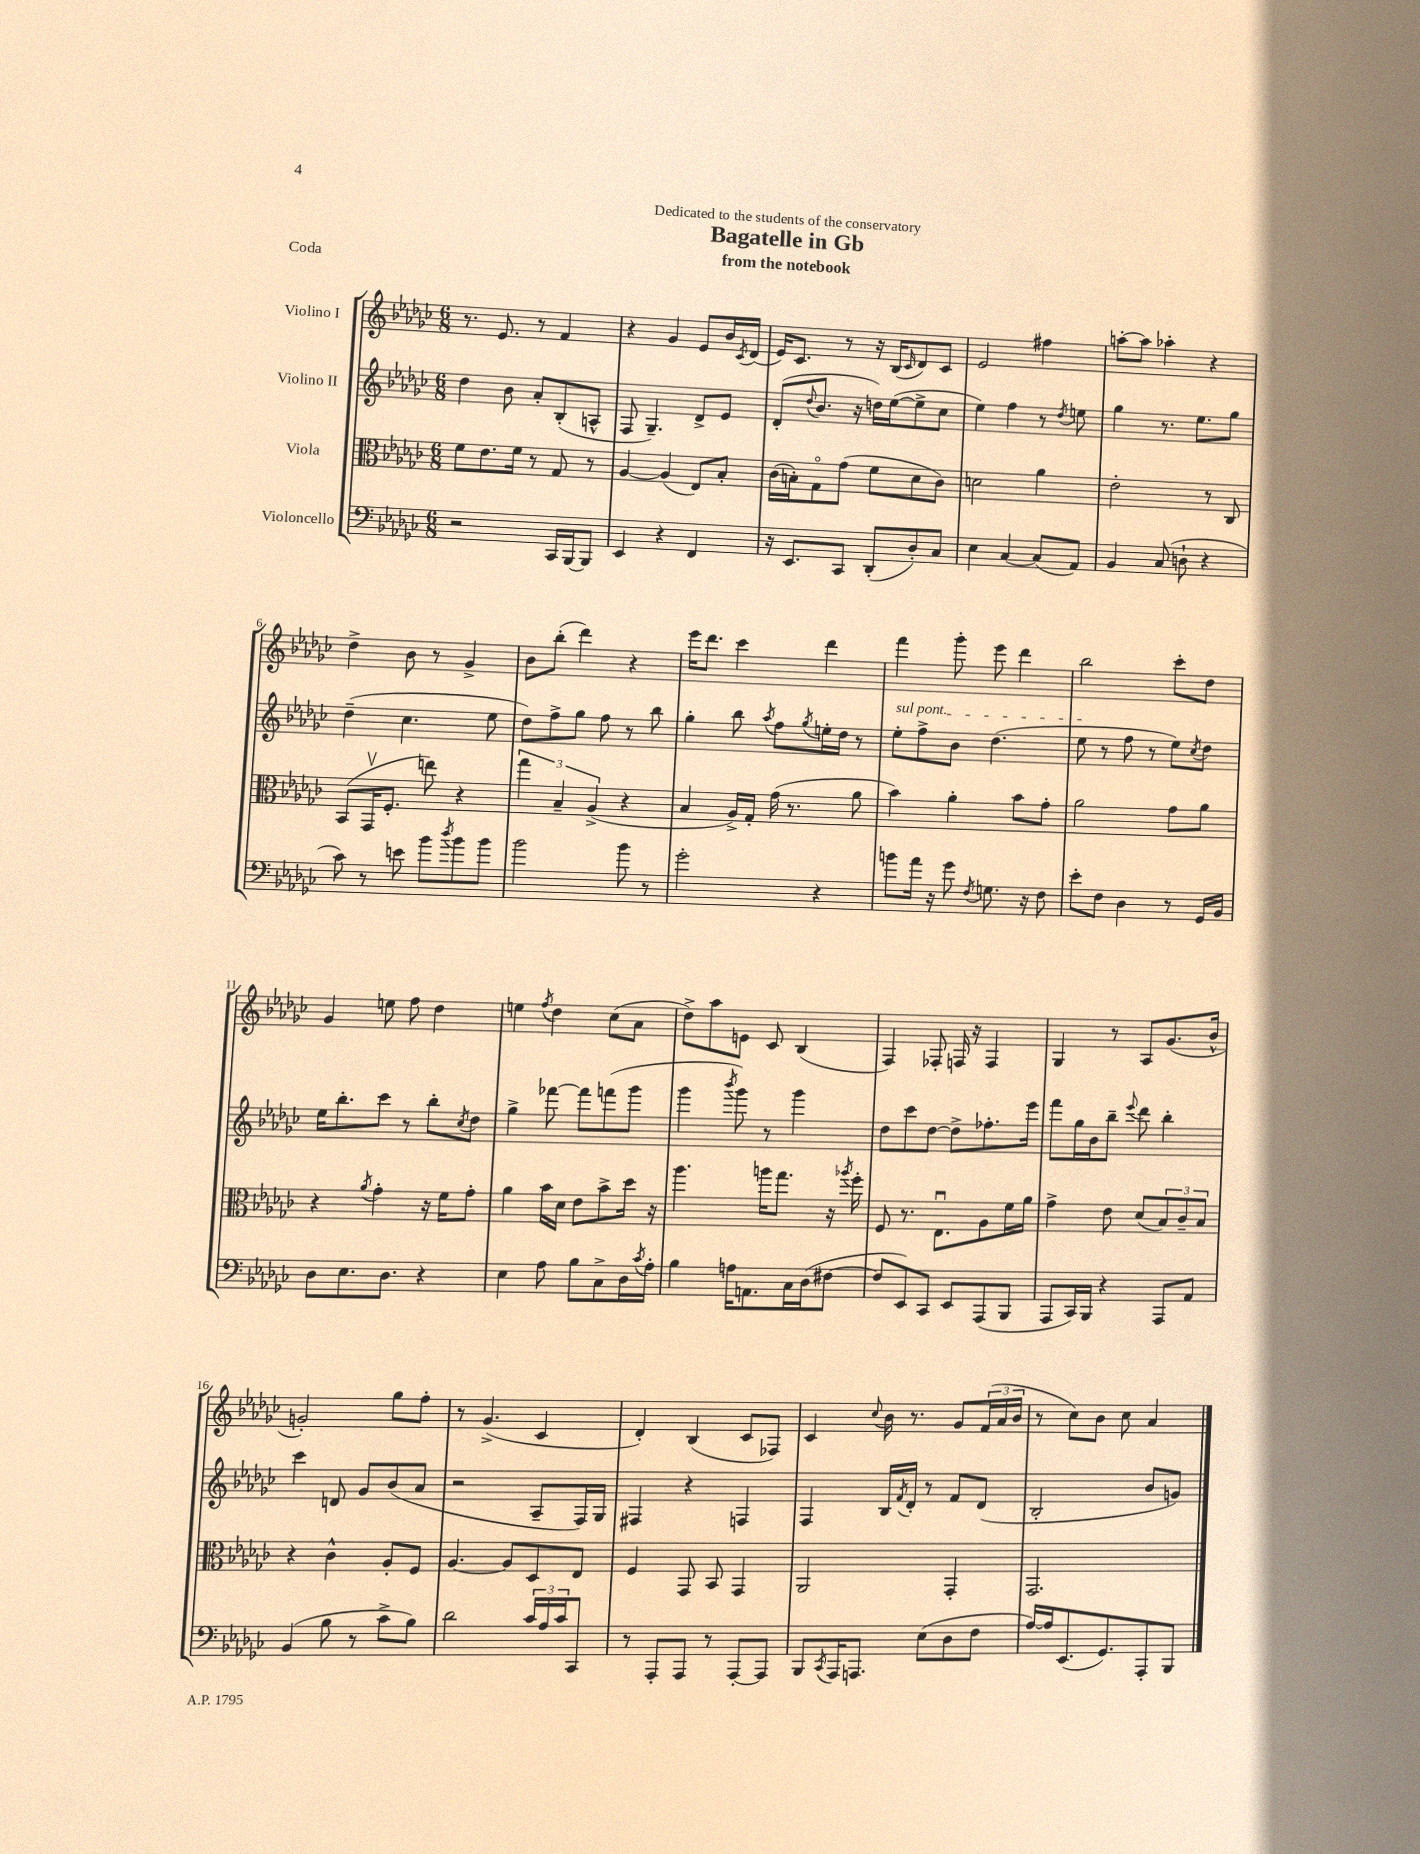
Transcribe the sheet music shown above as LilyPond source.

\header { title = "Bagatelle in Gb" subtitle = "from the notebook" dedication = "Dedicated to the students of the conservatory" piece = "Coda" }
<<
\new StaffGroup <<
\new Staff = "s0" \with { instrumentName = "Violino I" } {
    \clef treble \key ges \major \numericTimeSignature \time 6/8
    r8. ees'8. r8 f'4 |
    r4 ges'4 ees'8 bes'16 \acciaccatura { ces'8 } des'16( |
    ees'16) ces'8. r8 r16 bes16( \grace { ces'16 } des'8) ces'8 |
    ees'2 fis''4 |
    a''8~-. a''8 aes''4-. r4 |
    des''4-> bes'8 r8 ges'4-> |
    bes'8 bes''8-.( des'''4) r4 |
    ees'''16 des'''8. ces'''4 des'''4 |
    f'''4 ges'''8-. ees'''8 des'''4 |
    bes''2 ces'''8-. des''8 |
    ges'4 e''8 f''8 des''4 |
    e''4 \acciaccatura { f''8 } des''4 ces''8( aes'8 |
    des''8->) aes''8 e'8 ces'8 bes4( |
    f4) fes8-. f16 r16 f4 |
    ges4 r8 aes8 ges'8.( bes'16-^ |
    g'2-.) ges''8 f''8-. |
    r8 ges'4.->( ces'4 |
    des'4-.) bes4( ces'8 fes8) |
    ces'4 \appoggiatura { ces''8 } bes'16 r8. ges'8 \tuplet 3/2 { f'16( aes'16 bes'16 } |
    r8 ces''8) bes'8 ces''8 aes'4 \bar "|." |
}
\new Staff = "s1" \with { instrumentName = "Violino II" } {
    \clef treble \key ges \major \numericTimeSignature \time 6/8
    des''4 bes'8 aes'8-. bes8-.( a8-^ |
    f8 ges4.--) des'8-> ees'8 |
    des'8-.( \appoggiatura { des''8 } bes'8. r16 d''16) ees''16~( ees''8-> ces''8 |
    ees''4) f''4 r8 \acciaccatura { des''8 } e''8 |
    ges''4 r8. ees''8. ges''8 |
    des''4--( ces''4. ees''8 |
    des''8) f''8-> ges''8 f''8 r8 bes''8 |
    ges''4-. bes''8 \acciaccatura { aes''8 } f''8 \acciaccatura { ges''8 } e''16-. des''16 r8 |
    \once \override TextSpanner.bound-details.left.text = \markup { \italic "sul pont." } ees''8-.\startTextSpan f''8-> bes'8 des''4.( |
    ees''8\stopTextSpan r8 f''8 r8 ees''8) \acciaccatura { ces''8 } des''8 |
    ees''16 bes''8.-. ces'''8 r8 bes''8-. \acciaccatura { ces''8 } des''8 |
    ges''4-> fes'''8~ fes'''8 f'''8( ges'''8 |
    ges'''4 \acciaccatura { bes'''8 } ges'''8) r8 ges'''4 |
    des''8 ces'''8 des''8~ des''8-> fes''8.-. ees'''16 |
    f'''8 ges''16 bes'16 bes''8-- \appoggiatura { ees'''8 } des'''8 bes''4-. |
    ces'''4 d'8 ges'8 bes'8( aes'8 |
    r2 aes8-- f16) ges16 |
    fis4 r4 f4 |
    f4 bes16 \acciaccatura { f'8 } des'16-. r8 f'8 des'8( |
    bes2-. bes'8 g'8) \bar "|." |
}
\new Staff = "s2" \with { instrumentName = "Viola" } {
    \clef alto \key ges \major \numericTimeSignature \time 6/8
    f'8 ees'8. f'16 r8 ges8 r8 |
    aes4~ aes4( ees8) bes8-. |
    ces'16( b16-.) ges8\flageolet ges'8( f'8 des'8 ces'8) |
    d'2 aes'4 |
    ees'2-. r8 ces8 |
    bes,8( ges,16\upbow f8.-. e''8) r4 |
    \tuplet 3/2 { ges''4 bes4-- aes4->( } r4 |
    bes4 aes16->) ges16-. ges'16( r8. aes'8 |
    bes'4) aes'4-. bes'8 ges'8-. |
    aes'2 ges'8 aes'8 |
    r4 \acciaccatura { aes'8 } ges'4-. r16 f'16 ges'8-. |
    aes'4 bes'16 des'16 ees'8 bes'8-> des''16 r16 |
    aes''4. a''16 ges''8. r16 \acciaccatura { aes''8 } f''16-. |
    f8 r8. ees8.\downbow aes8 f'16 aes'16 |
    ges'4-> ees'8 des'8( \tuplet 3/2 { bes8) ces'8-- bes8 } |
    r4 ces'4-^ aes8-. f8 |
    aes4.~ aes8 des8 ees8 |
    f4 ges,8 bes,8 ges,4 |
    aes,2 ges,4-. |
    ges,2. \bar "|." |
}
\new Staff = "s3" \with { instrumentName = "Violoncello" } {
    \clef bass \key ges \major \numericTimeSignature \time 6/8
    r2 ces,16 bes,,16~ bes,,8 |
    ees,4 r4 f,4 |
    r16 ees,8. ces,8 des,8-.( des8-.) ces8 |
    ees4 ces4~ ces8( aes,8) |
    bes,4 ces8( d8-! r4 |
    ces'8) r8 e'8 bes'8 \acciaccatura { des''8 } bes'8 bes'8 |
    bes'2 bes'8 r8 |
    ges'2-. r4 |
    b'8 aes'16 r16 ges'8 \acciaccatura { f8 } g8. r16 f8 |
    ees'8-. f8 des4 r8 ges,16 bes,16 |
    des8 ees8. des8. r4 |
    ees4 aes8 bes8 ces8-> des16 \acciaccatura { ces'8 } aes16-. |
    bes4 a16 a,8. ces16 des16( fis8~ |
    fis8 ees,8) ces,8 ees,8 aes,,8( bes,,8 |
    aes,,8 ces,16) bes,,16 r4 aes,,8 aes,8 |
    bes,4( bes8 r8 ces'8-> bes8) |
    des'2 \tuplet 3/2 { ces'16 aes16 ces'16 } ces,8 |
    r8 aes,,8-. aes,,8 r8 aes,,8~-. aes,,8 |
    bes,,8 \acciaccatura { ces,8 } aes,,16 a,,8. ees8( des8 f8 |
    aes16~) aes16 ees,8.( ges,8.) aes,,8-. bes,,8 \bar "|." |
}
>>
>>
